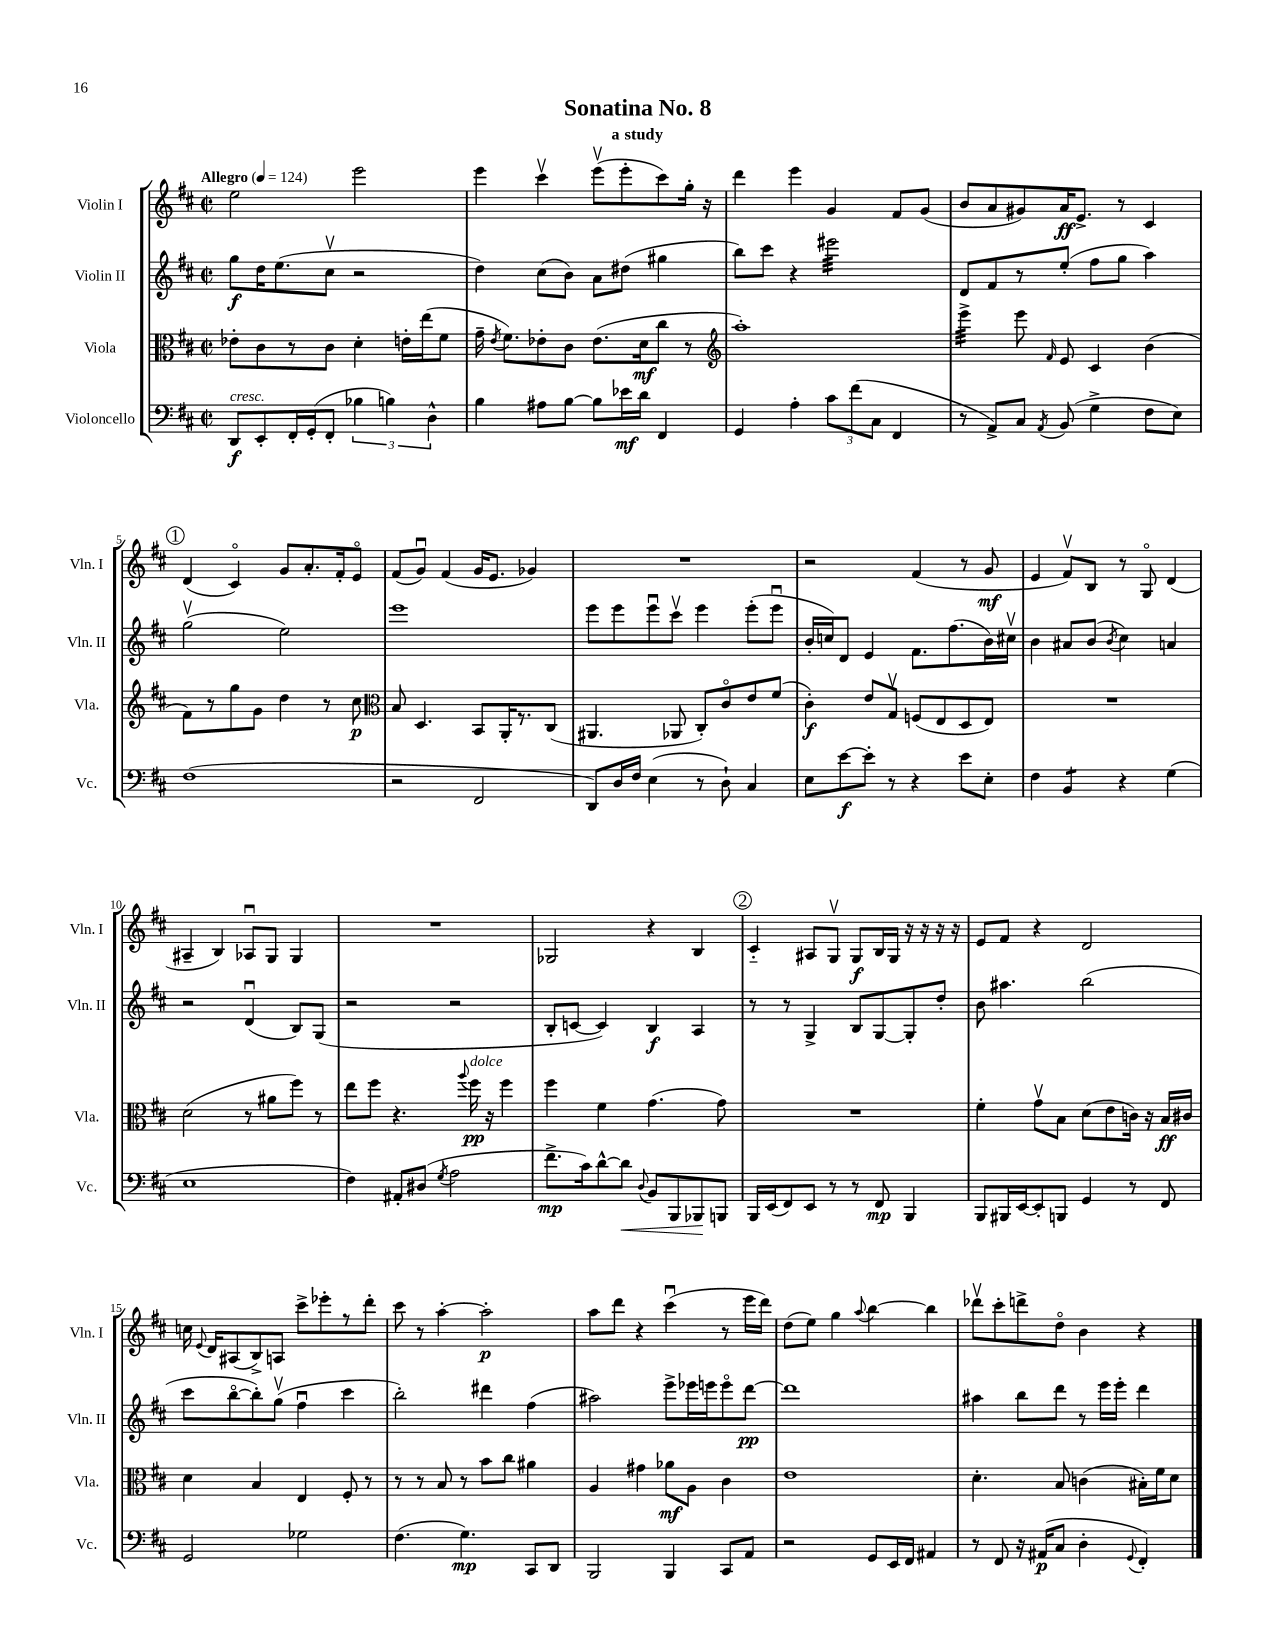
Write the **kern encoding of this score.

**kern	**kern	**kern	**kern
*staff4	*staff3	*staff2	*staff1
*clefF4	*clefC3	*clefG2	*clefG2
*k[f#c#]	*k[f#c#]	*k[f#c#]	*k[f#c#]
*M2/2	*M2/2	*M2/2	*M2/2
*met(c|)	*met(c|)	*met(c|)	*met(c|)
*MM124	*MM124	*MM124	*MM124
8DD	8e-'	8gg	2ee
8EE'	8c#	16dd	.
.	.	(8.ee	.
16FF#'	8r	.	.
(16GG'	.	.	.
8FF#'	8c#	8cc#v	.
6B-	4d'	2r	2eee
6B)	.	.	.
.	16e'	.	.
.	(16ee	.	.
6D^^	.	.	.
.	8f#	.	.
=	=	=	=
4B	16g~	4dd)	4eee
.	8qe	.	.
.	8.f#)	.	.
8A#	8e-'	(8cc#	4ccc#v
[8B	8c#	8b)	.
8B]	(8.e-	8a	(8eeev
16e-	.	(8dd#	8eee'
16d	16d	.	.
4FF#	8cc#	4gg#	8ccc#)
.	8r	.	16gg'
.	.	.	16r
=	=	=	=
*	*clefG2	*	*
4GG	1aa')	8bb)	4ddd
.	.	8ccc#	.
4A'	.	4r	4eee
12c#	.	2eee#	4g
(12f#	.	.	.
12C#	.	.	.
4FF#	.	.	8f#
.	.	.	(8g
=	=	=	=
8r	4eee^	8d	8b
8AA^)	.	8f#	8a
8C#	8eee	8r	8g#)
8qAA	16qqf#	.	.
(8BB	8e	(8ee'	16a
.	.	.	8.e^
4G^	4c#	8ff#	.
.	.	8gg	8r
8F#	(4b	4aa)	4c#
8E)	.	.	.
=	=	=	=
(1F#	8f#)	(2ggv	(4d
.	8r	.	.
.	8gg	.	4c#o)
.	8g	.	.
.	4dd	2ee)	8g
.	.	.	8.a'
.	8r	.	.
.	.	.	16f#'
.	8cc#	.	8eo
=	=	=	=
*	*clefC3	*	*
2r	8B	1eee	(8f#
.	4.D	.	8gu)
.	.	.	(4f#
2FF#	8BB	.	16g
.	.	.	8.e
.	16AA'	.	.
.	8.r	.	.
.	.	.	4g-)
.	(8C#	.	.
=	=	=	=
8DD)	4.AA#	8eee	1r
16D	.	8eee	.
16F#	.	.	.
(4E	.	8eeeu	.
.	8AA-	8ccc#v	.
8r	8C#')	4eee	.
8D`)	8c#o	.	.
4C#	8e	(8eee'	.
.	(8f#	8eeeu	.
=	=	=	=
8E	4c#')	16b'	2r
.	.	16cc)	.
[8e	.	8d	.
8e']	8e	4e	.
8r	8Gv	.	.
4r	(8F	8.f#	(4f#
.	8E	.	.
.	.	(8.ff#	.
8e	8D	.	8r
8E'	8E)	16b)	8g
.	.	16cc#v	.
=	=	=	=
4F#	1r	4b	4e
4BB	.	8a#	8f#v)
.	.	(8b	8B
.	.	8qb	.
4r	.	4cc#)	8r
.	.	.	8Go
(4G	.	4a	(4d
=	=	=	=
1E	(2d	2r	4A#~
.	.	.	4B)
.	8r	(4du	8A-u
.	8a#	.	8G
.	8ff#)	8B)	4G
.	8r	(8G	.
=	=	=	=
4F#)	8ee	2r	1r
.	8ff#	.	.
8AA#'	4.r	.	.
(8D#	.	.	.
8qG	.	.	.
2A	.	2r	.
.	8qqaa	.	.
.	16ff#	.	.
.	16r	.	.
.	4ff#	.	.
=	=	=	=
8.f#^	4ff#	8B'	2G-
.	.	[8c	.
16c#)	.	.	.
[8d^^	4f#	4c])	.
8d]	.	.	.
8qqD	.	.	.
8BB	(4.g	4B	4r
8BBB	.	.	.
8BBB-	.	4A	4B
8BBB	8g)	.	.
=	=	=	=
16BBB	1r	8r	4c#'~
(16EE	.	.	.
8FF#)	.	8r	.
8EE	.	4G^	8A#
8r	.	.	8Gv
8r	.	8B	8G
8FF#	.	[8G	16B
.	.	.	16G
4BBB	.	8G']	16r
.	.	.	16r
.	.	8dd'	16r
.	.	.	16r
=	=	=	=
8BBB	4f#'	8b	8e
16BBB#	.	4.aa#	8f#
[16EE	.	.	.
8EE']	8gv	.	4r
8BBB	8B	.	.
4GG	(8d	(2bb	2d
.	8e	.	.
8r	16c)	.	.
.	16r	.	.
8FF#	16B	.	.
.	16c#	.	.
=	=	=	=
2GG	4d	8ccc#	16cc
.	.	.	8qqe
.	.	.	16d
.	.	[8bbo	(8A#
.	4B	8bb'])	8B^)
.	.	(8ggv	8A
2G-	4E	4ff#u	8ccc#^
.	.	.	8eee-'
.	8F#'	4ccc#	8r
.	8r	.	8ddd'
=	=	=	=
(4.F#	8r	2bb')	8ccc#
.	8r	.	8r
.	8B	.	[4aa'
4.G)	8r	.	.
.	8b	4ddd#	2aa']
.	8cc#	.	.
8CC#	4a#	(4ff#	.
8DD	.	.	.
=	=	=	=
2BBB	4A	2aa#)	8aa
.	.	.	8ddd
.	4g#	.	4r
4BBB	8a-	8eee^	(4ccc#u
.	8A	16eee-	.
.	.	16eee	.
8CC#	4c#	8eeeo	8r
8AA	.	[8ddd	16eee
.	.	.	16ddd)
=	=	=	=
2r	1e	1ddd]	(8dd
.	.	.	8ee)
.	.	.	4gg
.	.	.	8qqaa
8GG	.	.	[4bb
16EE	.	.	.
16FF#	.	.	.
4AA#	.	.	4bb]
=	=	=	=
8r	4.d'	4aa#	8ddd-v
8FF#	.	.	8ccc#'
16r	.	8bb	8ddd^
(16AA#	.	.	.
8C#	8B	8ddd	8ddo
4D'	(4c	8r	4b
.	.	16eee	.
.	.	16eee'	.
8qqGG	.	.	.
4FF#')	16B#')	4ddd	4r
.	16f#	.	.
.	8d	.	.
==	==	==	==
*-	*-	*-	*-
